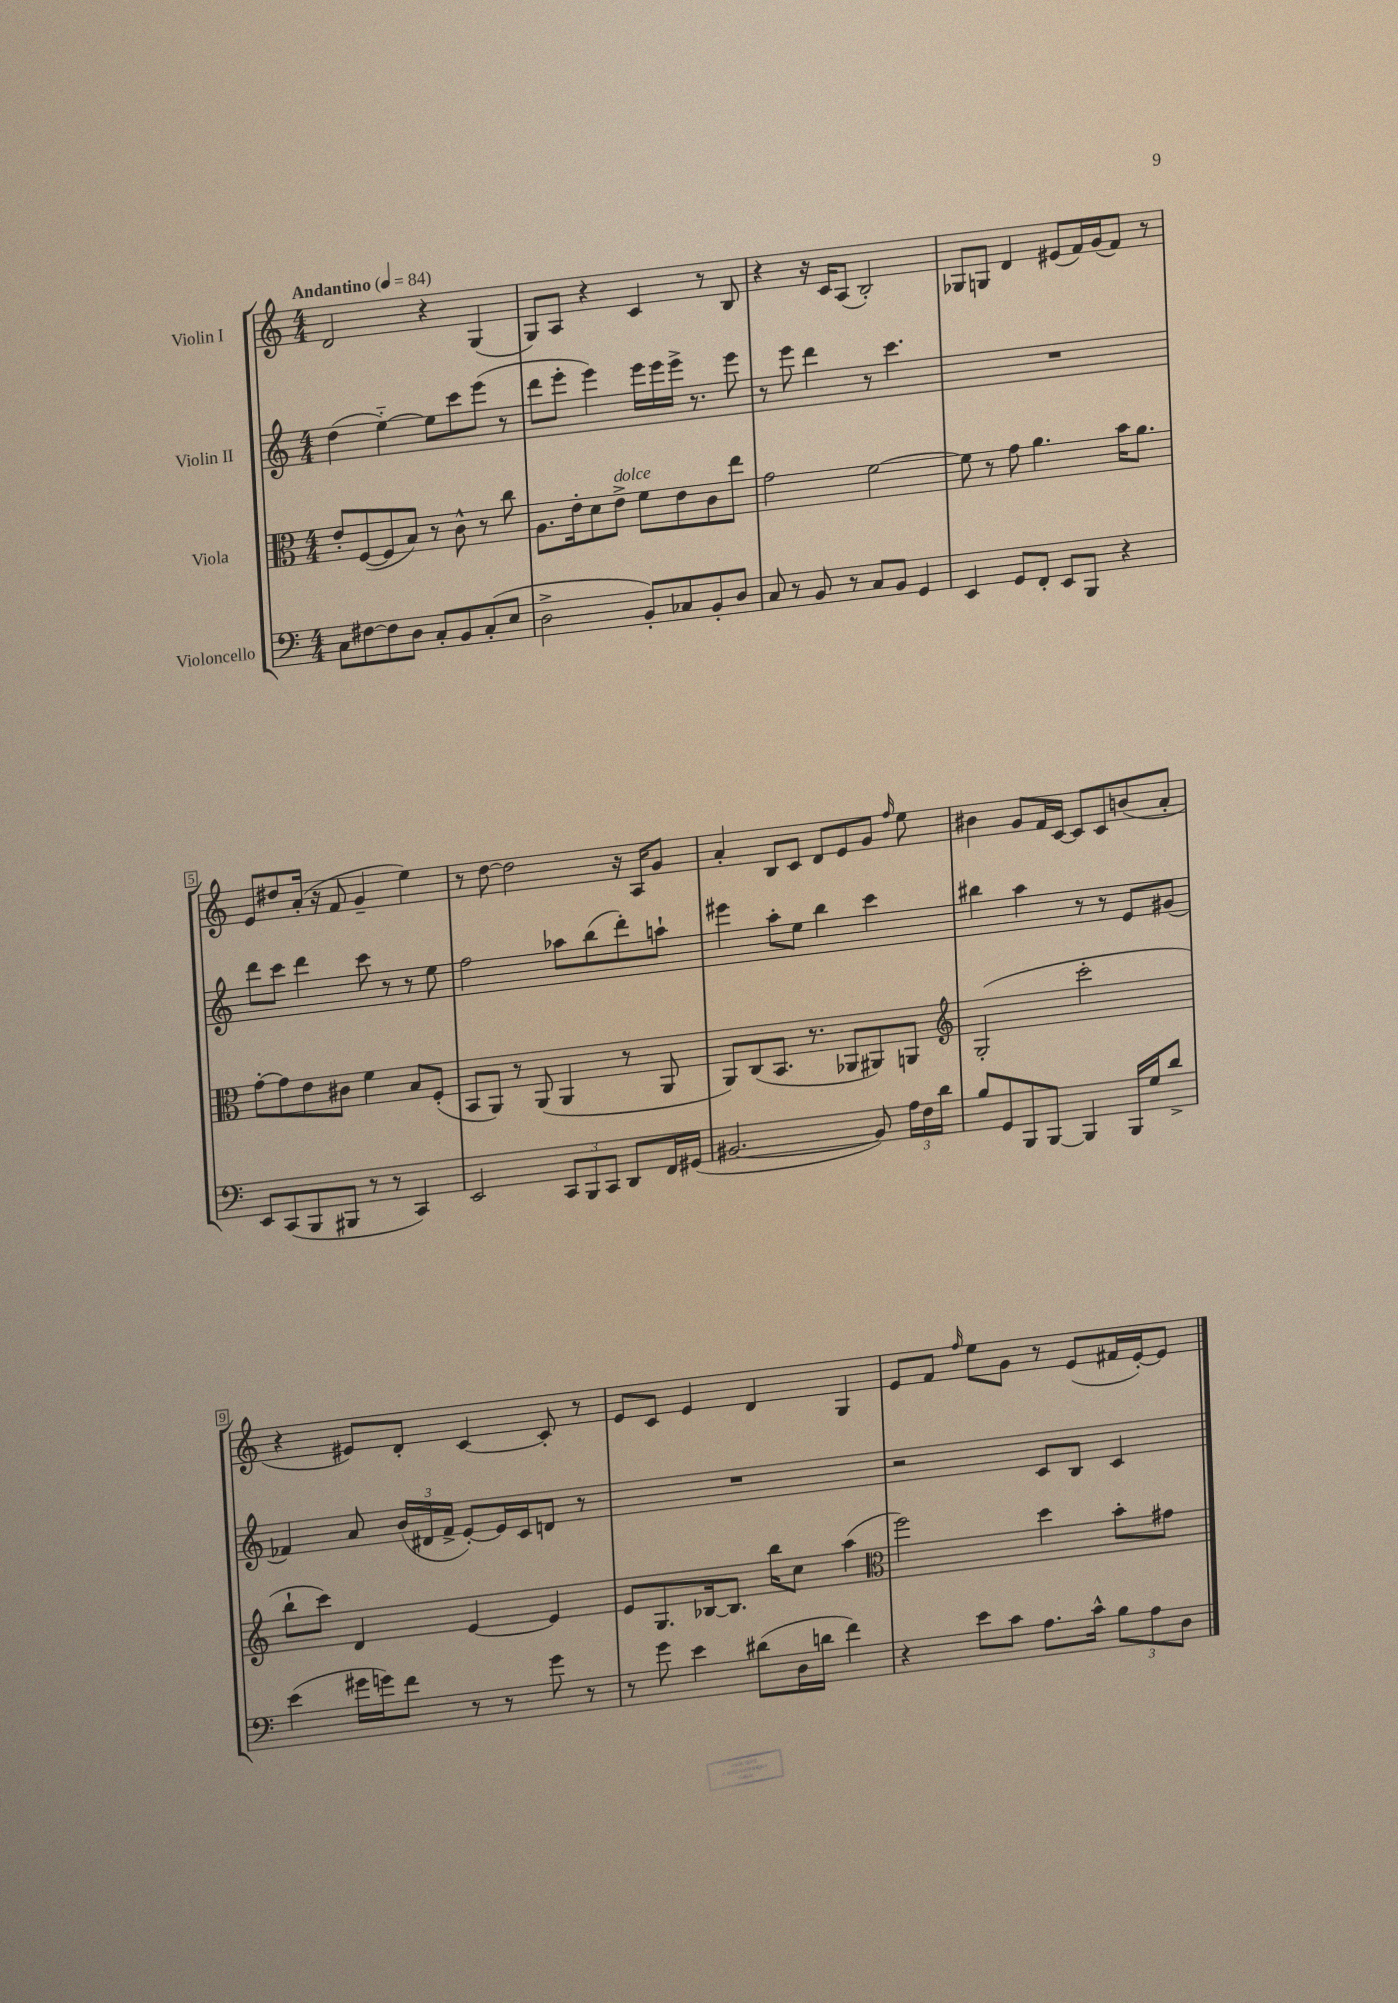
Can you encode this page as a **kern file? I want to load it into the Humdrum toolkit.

**kern	**kern	**kern	**kern
*staff4	*staff3	*staff2	*staff1
*clefF4	*clefC3	*clefG2	*clefG2
*k[]	*k[]	*k[]	*k[]
*M4/4	*M4/4	*M4/4	*M4/4
*MM84	*MM84	*MM84	*MM84
8C	8e'	(4dd	2d
[8F#	([8F	.	.
8F#]	8F]	[4ee'~)	.
8D	8B)	.	.
8C'	8r	8ee]	4r
8BB	8c^^	8ccc	.
(8C'	8r	(8eee	(4G
8E	8cc	8r	.
=	=	=	=
2D^	8.A	8ddd	8G)
.	.	8eee'	8A
.	16e'	.	.
.	8d	4eee)	4r
.	8e^	.	.
8BB')	8f	16eee	4c
.	.	16eee	.
8C-	8e	16eee^	.
.	.	8.r	.
8BB'	8c	.	8r
8D	8ee	8eee	8B
=	=	=	=
8C	2g	8r	4r
8r	.	8eee	.
8BB	.	4ddd	16r
.	.	.	16c
8r	.	.	(8A
8C	[2f	8r	2B')
8BB	.	4.ccc	.
4GG	.	.	.
=	=	=	=
4EE	8f]	1r	8G-
.	8r	.	8G
8GG	8g	.	4d
8FF'	4.a	.	.
8EE	.	.	(8e#
8BBB	.	.	16f)
.	.	.	(16g
4r	16b	.	8f)
.	8.a	.	.
.	.	.	8r
=	=	=	=
8EE	[8g'	8ddd	8e
(8CC	8g]	8ccc	8dd#
8BBB	8e	4ddd	(16a'
.	.	.	16r
8BBB#	8c#	.	8f
8r	4f	8ccc	4g~
8r	.	8r	.
4CC)	8B	8r	4ee)
.	(8F'	8ee	.
=	=	=	=
2EE	8BB	2ff	8r
.	8AA)	.	[8dd
.	8r	.	2dd]
.	(8AA	.	.
12CC	4AA	8aa-	.
12BBB	.	.	.
.	.	(8bb	.
12CC	.	.	.
8DD	8r	8ddd')	16r
.	.	.	16A
16FF	8AA	8aa`	8g
(16GG#	.	.	.
=	=	=	=
[2.BB#	8AA)	4eee#	4a'
.	(8C	.	.
.	8.BB	8aa'	8B
.	.	8ee	8c
.	8.r	.	.
.	.	4bb	8d
.	8AA-	.	8e
8BB#])	8AA#)	4ccc	8g
.	.	.	16qqff
24A	8AA	.	8ee
24F	.	.	.
24d	.	.	.
=	=	=	=
*	*clefG2	*	*
8B	(2G'	4bb#	4b#
8GG	.	.	.
8BBB	.	4aa	8g
[8BBB	.	.	16f
.	.	.	[16c
4BBB]	2ccc'	8r	8c]
.	.	8r	8c
16BBB	.	8e	(8b
16G	.	.	.
8d^	.	(8g#	8a'
=	=	=	=
(4e	8bb`	4f-)	4r
.	8ccc)	.	.
16g#	4d	8a	8e#)
16g)	.	.	.
8f	.	(24b	8d'
.	.	24d#	.
.	.	24f-^	.
8r	[4e	[8e')	[4c
8r	.	16e]	.
.	.	16c	.
8g	4e]	8d	8c']
8r	.	8r	8r
=	=	=	=
8r	8e	1r	8e
8g	8.G	.	8c
4e	.	.	4e
.	[16B-	.	.
.	8.B-]	.	.
(8d#	.	.	4d
.	16bb	.	.
16D	8cc	.	.
16d	.	.	.
4f)	(4aa	.	4G
=	=	=	=
*	*clefC3	*	*
4r	2ff)	2r	8e
.	.	.	8f
.	.	.	16qqff
8e	.	.	8ee
8c	.	.	8g
8.A	4dd	8c	8r
.	.	8B	(8e
16c^^	.	.	.
12B	8b'	4c	16f#
.	.	.	[16e')
12A	.	.	.
.	8g#	.	8e]
12D	.	.	.
==	==	==	==
*-	*-	*-	*-
